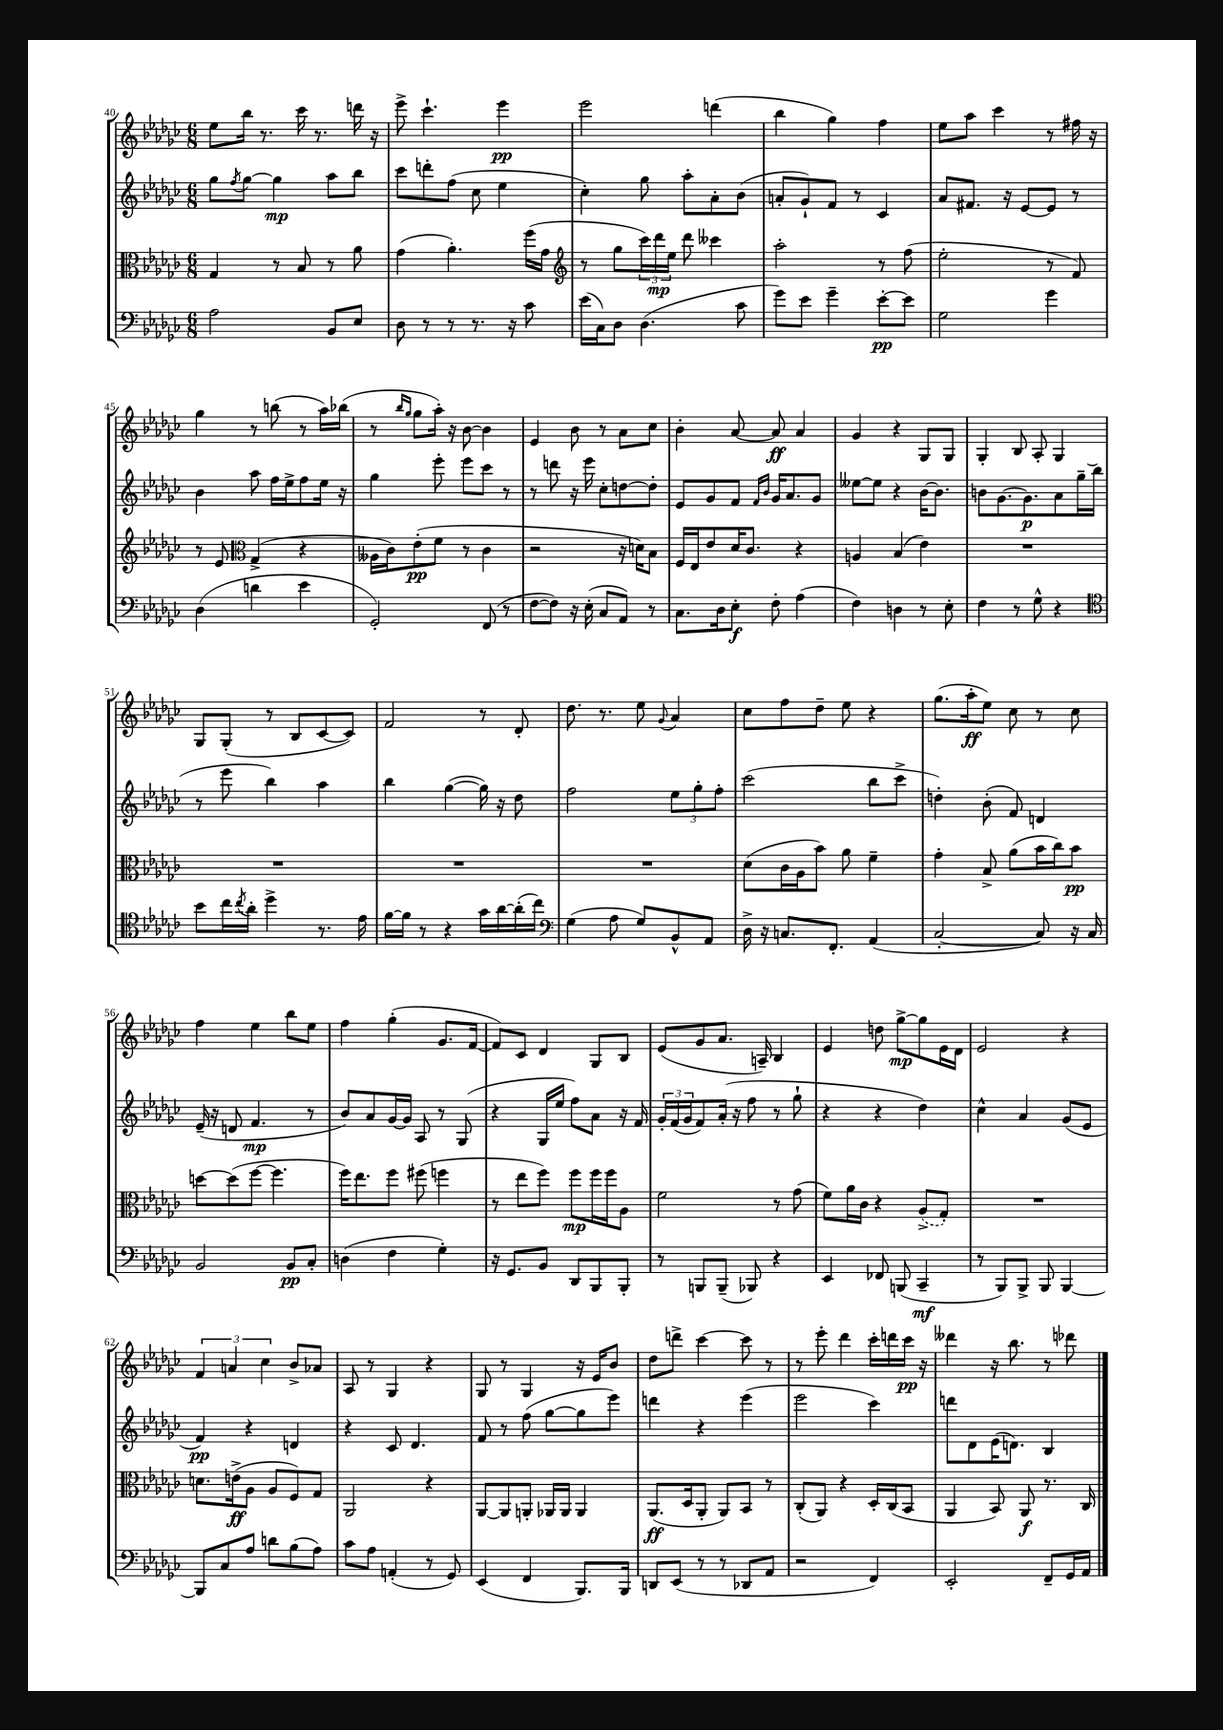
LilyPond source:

<<
\new StaffGroup <<
\new Staff = "s0" {
    \clef treble \key ges \major \numericTimeSignature \time 6/8
    ees''8 bes''16 r8. ces'''16 r8. d'''16 r16 |
    ees'''8-> ces'''4.-! ees'''4\pp |
    ees'''2 d'''4( |
    bes''4 ges''4) f''4 |
    ees''8 aes''8 ces'''4 r8 fis''16 r16 |
    ges''4 r8 b''8( r8 aes''16) bes''16( |
    r8 \grace { bes''16 ges''16 } ges''8 aes''16-.) r16 bes'8~ bes'4 |
    ees'4 bes'8 r8 aes'8 ces''8 |
    bes'4-. aes'8~ aes'8\ff aes'4 |
    ges'4 r4 ges8 ges8 |
    ges4-. bes8 aes8-. ges4 |
    ges8 ges8-.( r8 bes8 ces'8~ ces'8) |
    f'2 r8 des'8-. |
    des''8. r8. ees''8 \appoggiatura { ges'8 } aes'4 |
    ces''8 f''8 des''8-- ees''8 r4 |
    ges''8.( aes''16-.\ff ees''8) ces''8 r8 ces''8 |
    f''4 ees''4 bes''8 ees''8 |
    f''4 ges''4-.( ges'8. f'16~ |
    f'8) ces'8 des'4 ges8 bes8 |
    ees'8( ges'8 aes'8. a16--) bes4 |
    ees'4 d''8 ges''8~->\mp ges''8 ees'16 des'16 |
    ees'2 r4 |
    \tuplet 3/2 { f'4 a'4 ces''4 } bes'8-> aes'8 |
    aes8 r8 ges4 r4 |
    ges8 r8 ges4 r16 ees'16 bes'8 |
    des''8 d'''8-> ces'''4~ ces'''8 r8 |
    r8 ees'''8-. des'''4 ces'''16-. d'''16 ces'''16\pp r16 |
    deses'''4 r16 bes''8. r8 des'''8 \bar "|." |
}
\new Staff = "s1" {
    \clef treble \key ges \major \numericTimeSignature \time 6/8
    ges''8 \acciaccatura { f''8 } ges''8~ ges''4\mp aes''8 bes''8 |
    ces'''8 d'''8-. f''8( ces''8 ees''4 |
    ces''4-.) ges''8 aes''8-. aes'8-. bes'8( |
    a'8-. ges'8-!) f'8 r8 ces'4 |
    aes'8 fis'8. r16 ees'8~ ees'8 r8 |
    bes'4 aes''8 f''16 ees''16-> f''8 ees''16 r16 |
    ges''4 ees'''8-. ees'''8 ces'''8 r8 |
    r8 d'''8 r16 ees'''16 ces''8-. d''8~ d''8-. |
    ees'8 ges'8 f'8 \grace { f'16 bes'16 } ges'16 aes'8. ges'8 |
    eeses''8~ eeses''8 r4 bes'16~ bes'8. |
    b'8 ges'8.~ ges'8.\p aes'8 ges''16-- bes''16( |
    r8 ees'''8 bes''4) aes''4 |
    bes''4 ges''4~( ges''16) r16 des''8 |
    f''2 \tuplet 3/2 { ees''8 ges''8-. f''8-. } |
    ces'''2( bes''8 ces'''8-> |
    d''4-.) bes'8-.( f'8) d'4 |
    ees'16--( r16 d'8 f'4.\mp r8 |
    bes'8) aes'8 ges'16~ ges'16 aes8 r8 ges8( |
    r4 ges16 ees''16 f''8) aes'8 r16 f'16 |
    \tuplet 3/2 { ges'16-. f'16( ges'16 } f'8) aes'16-.( r16 f''8 r8 ges''8-! |
    r4 r4 des''4) |
    ces''4-^ aes'4 ges'8( ees'8 |
    f'4\pp) r4 d'4 |
    r4 ces'8 des'4. |
    f'8 r8 f''8( ges''8~ ges''8 ees'''8) |
    d'''4 r4 ees'''4( |
    ees'''2 ces'''4) |
    d'''8 des'8 ees'16( d'8.) bes4 \bar "|." |
}
\new Staff = "s2" {
    \clef alto \key ges \major \numericTimeSignature \time 6/8
    ges4 r8 bes8 r8 aes'8 |
    ges'4( aes'4.-.) f''16( ges'16 |
    \clef treble r8 ges''8 \tuplet 3/2 { ces'''16) des'''16\mp ees''16 } des'''8 ceses'''4 |
    aes''2-. r8 f''8( |
    ees''2-. r8 f'8) |
    r8 ees'8 \clef alto ges4->( r4 |
    aeses16 ces'16) ees'8-.\pp( f'8 r8 ces'4 |
    r2 r16 d'16) bes8 |
    f16 ees16 ees'8 des'16 ces'8. r4 |
    a4 bes4( ees'4) |
    R2. |
    R2. |
    R2. |
    R2. |
    des'8( ces'16 aes16 bes'8) aes'8 f'4-- |
    ges'4-. bes8-> aes'8( bes'16 ces''16) bes'8\pp |
    d''8~ d''8( f''8~ f''4. |
    f''16) ees''8. f''8 fis''8( f''4 |
    r8 ees''8 f''8) f''8\mp f''16 f''16 aes8 |
    f'2 r8 ges'8( |
    f'8) aes'16 ces'16 r4 \once \slurDashed aes8->( ges8-.) |
    R2. |
    d'8. e'16->\ff( aes8 aes8 f8) ges8 |
    aes,2 r4 |
    aes,8~ aes,8 a,8-. aes,16 aes,16 aes,4 |
    aes,8.\ff( des16 aes,8-. aes,8) bes,8 r8 |
    ces8-.( aes,8) r4 des16-. ces16( bes,8 |
    aes,4 bes,8) aes,8\f r8. ces16 \bar "|." |
}
\new Staff = "s3" {
    \clef bass \key ges \major \numericTimeSignature \time 6/8
    aes2 bes,8 ees8 |
    des8 r8 r8 r8. r16 ces'8 |
    ees'16( ces16) des8 des4.( ces'8 |
    ges'8) ees'8 ges'4-- ees'8~-.\pp ees'8 |
    ges2 ges'4 |
    des4( d'4 ees'4 |
    ges,2-.) f,8( r8 |
    f8~ f8) r16 ees16-.( ces8 aes,8) r8 |
    ces8. des16 ees8-.\f f8-. aes4( |
    f4) d4 r8 ees8-. |
    f4 r8 ges8-^ r4 |
    \clef tenor bes'8 ces''16 \acciaccatura { ces''8 } aes'16-. des''4-> r8. ees'16 |
    f'16~ f'16 r8 r4 ges'16 aes'16~ aes'16-.( ces''16) |
    \clef bass ges4( aes8 ges8) bes,8-^ aes,8 |
    des16-> r16 c8. f,8.-. aes,4( |
    ces2~-. ces8) r16 ces16 |
    bes,2 bes,8\pp ces8-. |
    d4( f4 ges4-.) |
    r16 ges,8. bes,8 des,8 bes,,8 bes,,8-. |
    r8 b,,8 b,,8--( bes,,8) r4 |
    ees,4 fes,8 b,,8( ces,4--\mf |
    r8 bes,,8) bes,,8-> bes,,8 bes,,4~ |
    bes,,8 ces8 aes8 d'8 bes8( aes8) |
    ces'8 aes8 a,4-.( r8 ges,8) |
    ees,4( f,4 bes,,8.) bes,,16 |
    d,8 ees,8( r8 r8 des,8 aes,8 |
    r2 f,4) |
    ees,2-. f,8-- ges,16 aes,16 \bar "|." |
}
>>
>>
\layout { \context { \Score currentBarNumber = #40 } }
